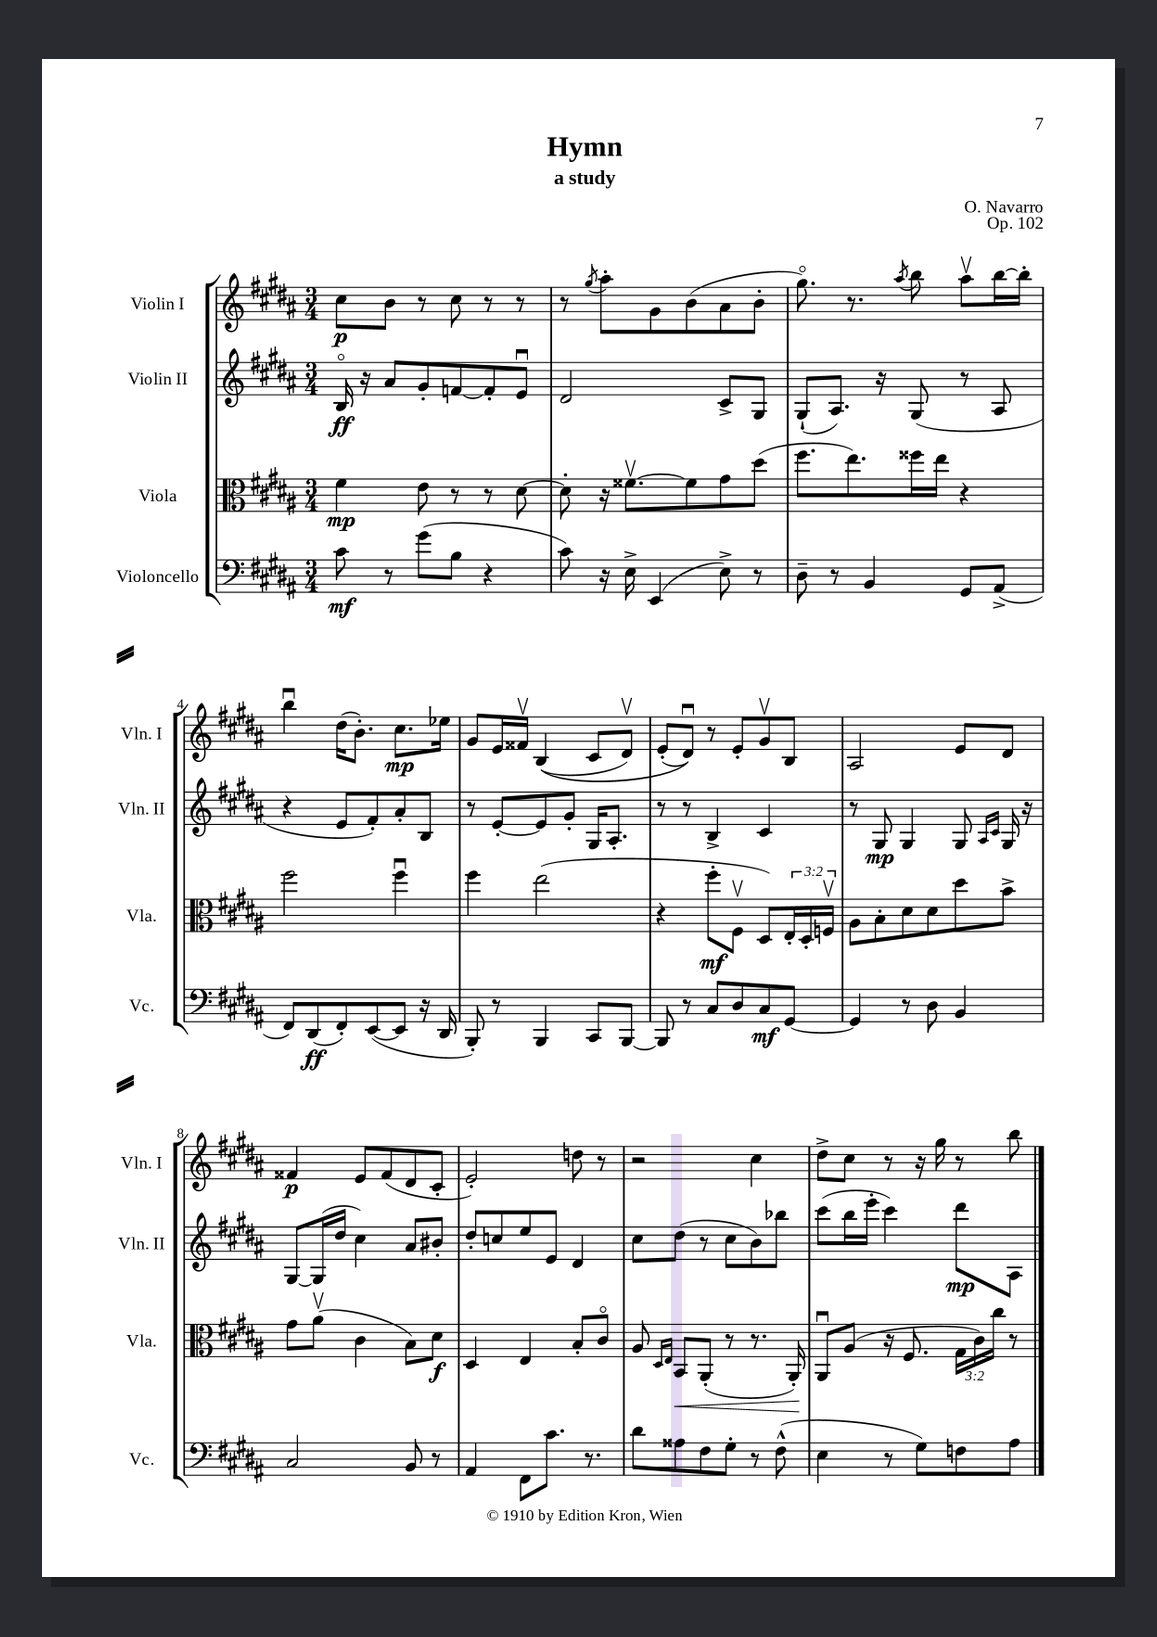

**kern	**kern	**kern	**kern
*staff4	*staff3	*staff2	*staff1
*clefF4	*clefC3	*clefG2	*clefG2
*k[f#c#g#d#a#]	*k[f#c#g#d#a#]	*k[f#c#g#d#a#]	*k[f#c#g#d#a#]
*M3/4	*M3/4	*M3/4	*M3/4
8c#	4f#	16Bo	8cc#
.	.	16r	.
8r	.	8a#	8b
(8g#	8e	8g#'	8r
8B	8r	[8f	8cc#
4r	8r	8f']	8r
.	[8d#	8eu	8r
=	=	=	=
8c#)	8d#']	2d#	8r
.	.	.	8qgg#
16r	16r	.	8aa#'
16E^	[8.f##v	.	.
(4EE	.	.	8g#
.	8f##]	.	(8b
8E^)	8g#	8c#^	8a#
8r	(8dd#	8G#	8b'
=	=	=	=
8D#~	8.ff#	(8G#`	8.gg#o)
8r	.	8.A#)	.
.	8.ee)	.	8.r
4BB	.	.	.
.	.	16r	.
.	.	.	8qaa#
.	16ff##	(8G#	8bb
.	16ee	.	.
8GG#	4r	8r	8aa#v
(8AA#^	.	8A#	[16bb
.	.	.	16bb']
=	=	=	=
8FF#)	2ff#	4r	4bbu
(8DD#	.	.	.
8FF#')	.	8e	(16dd#
.	.	.	8.b')
([8EE	.	8f#')	.
8EE]	4ff#u	8a#'	8.cc#
16r	.	8B	.
16DD#	.	.	16ee-
=	=	=	=
8BBB')	4ff#	8r	8g#
8r	.	[8e'	16e
.	.	.	16f##v
4BBB	(2ee	8e]	&((4B
.	.	8g#'	.
8CC#	.	16G#	8c#
.	.	8.A#'	.
[8BBB	.	.	8d#v)
=	=	=	=
8BBB]	4r	8r	(8e'
8r	.	8r	8d#u)&)
8C#	8ff#'	4B^	8r
8D#	8F#v	.	8e'
8C#	8D#)	4c#	8g#v
[8GG#	24E'	.	8B
.	24D#'	.	.
.	24Fv	.	.
=	=	=	=
4GG#]	8A#	8r	2A#
.	8B'	8G#	.
8r	8d#	4G#	.
8D#	8d#	.	.
4BB	8dd#	8G#	8e
.	.	16qqA#	.
.	.	16qqc#	.
.	8b^	16G#	8d#
.	.	16r	.
=	=	=	=
2C#	8g#	[8G#	4f##
.	(8a#v	(16G#]	.
.	.	16dd#	.
.	4c#	4cc#)	8e
.	.	.	(8f##
8BB	8B)	8a#	8d#
8r	8d#	8b#'	8c#'
=	=	=	=
4AA#	4D#	8dd#'	2e')
.	.	8cc	.
8FF#	4E	8ee	.
8.c#	.	8e	.
.	8B'	4d#	8dd
8.r	.	.	.
.	8c#o	.	8r
=	=	=	=
8d#	8A#	8cc#	2r
.	16qqD#	.	.
.	16qqE	.	.
8A##	8BB	(8dd#	.
8F#	(8AA#'	8r	.
8G#'	8r	8cc#	.
8r	8.r	8b)	4cc#
(8F#^^	.	8bb-	.
.	16AA#')	.	.
=	=	=	=
4E	8AA#u	(8ccc#	8dd#^
.	(8A#	16bb	8cc#
.	.	16eee'	.
8r	16r	4ccc#)	8r
.	8.F#	.	.
8G#)	.	.	16r
.	.	.	16gg#
8F	24G#	8ddd#	8r
.	24c#)	.	.
.	24cc#	.	.
8A#	8r	8A#	8bb
==	==	==	==
*-	*-	*-	*-
